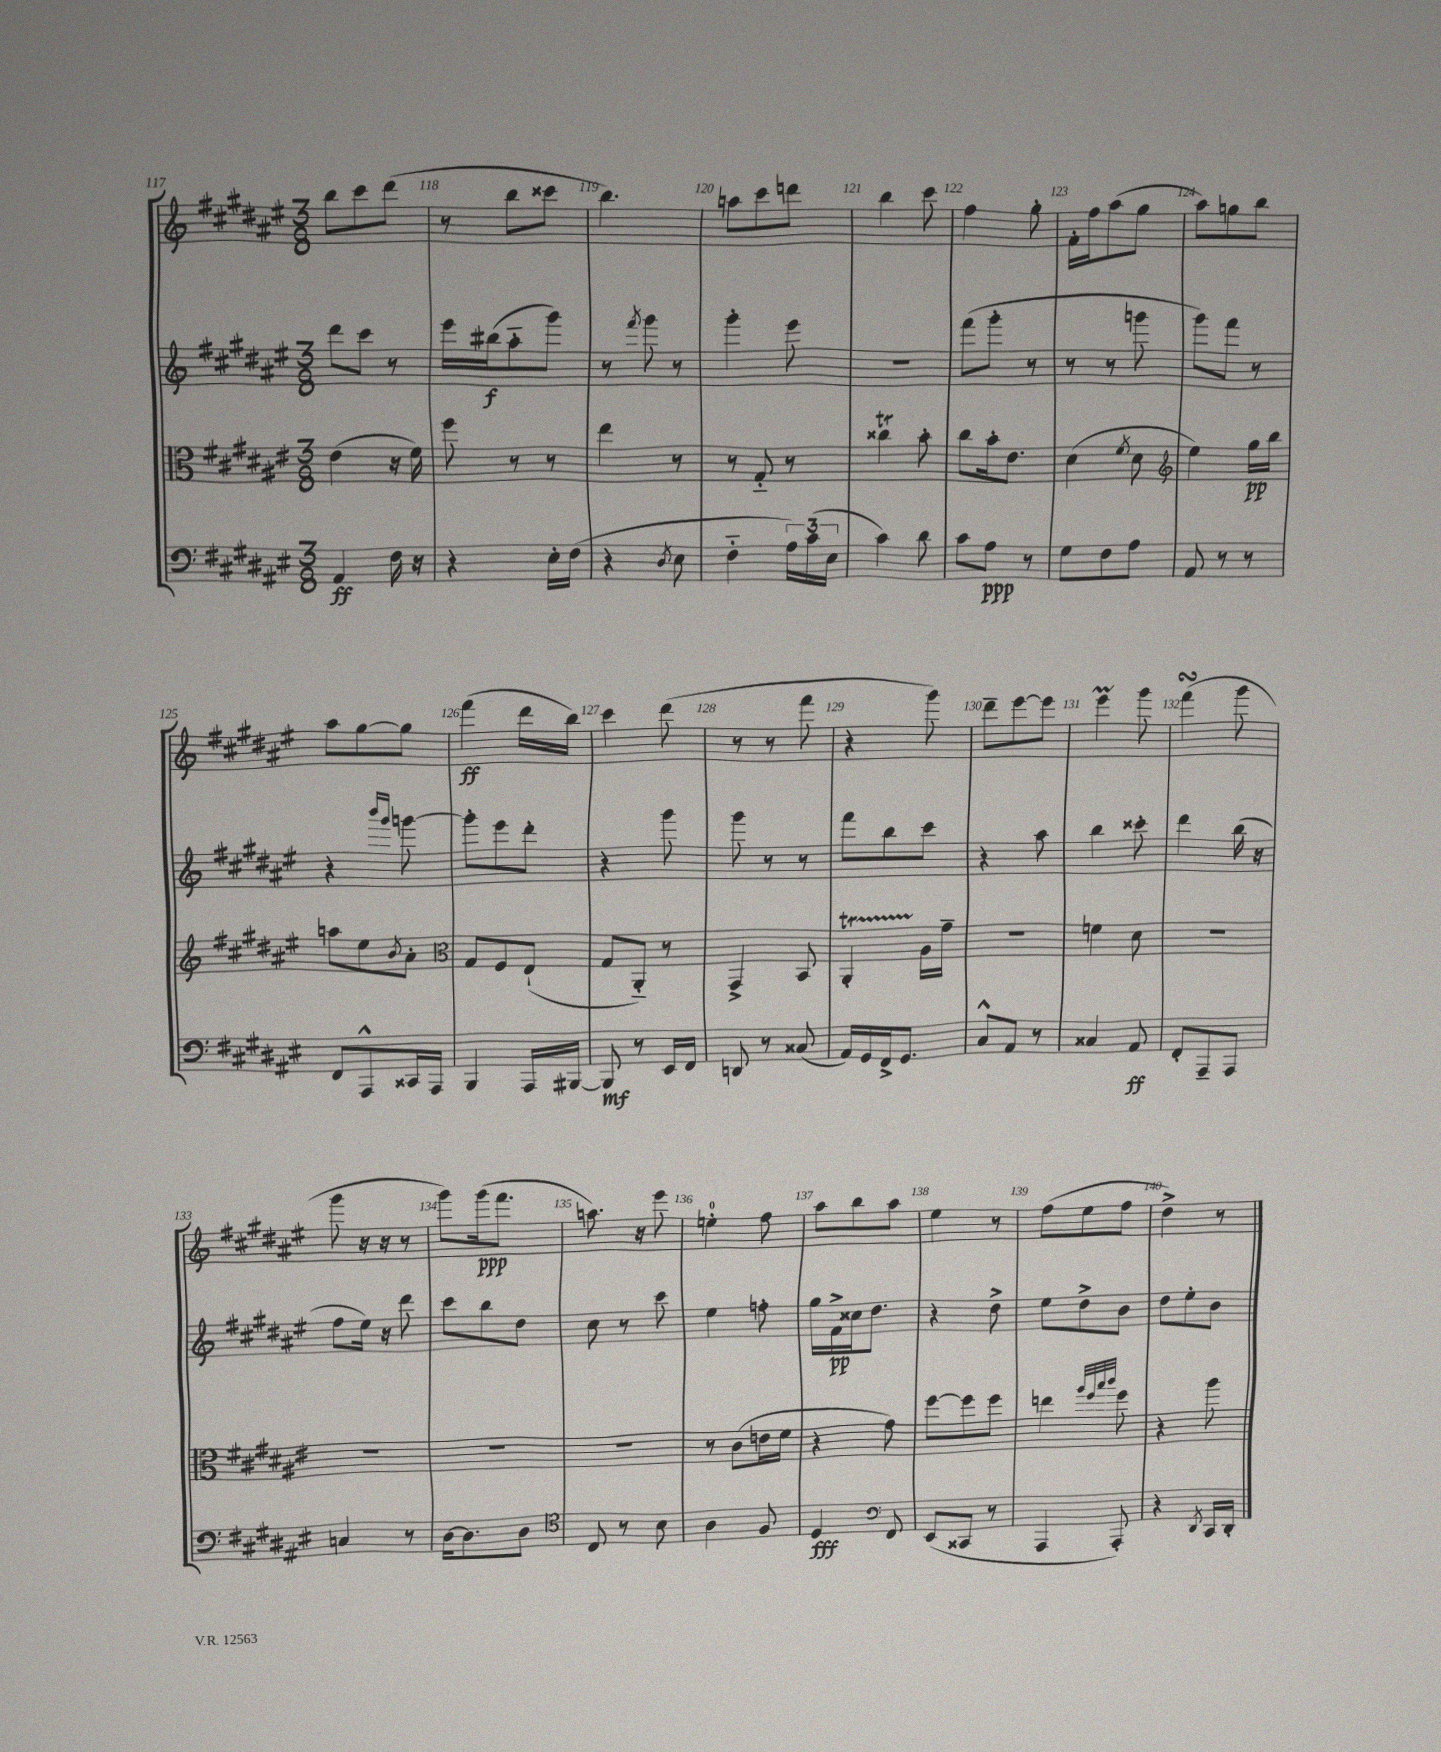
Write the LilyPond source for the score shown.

<<
\new StaffGroup <<
\new Staff = "s0" {
    \clef treble \key fis \major \numericTimeSignature \time 3/8
    b''8 cis'''8 dis'''8( |
    r8 b''8 cisis'''8 |
    b''4.) |
    a''8 cis'''8 d'''8 |
    b''4 cis'''8 |
    fis''4 gis''8-. |
    fis'16-. fis''16 ais''8( gis''8 |
    ais''8) g''8 b''8 |
    ais''8 gis''8~ gis''8 |
    fis'''4\ff( dis'''16 b''16) |
    cis'''4 dis'''8( |
    r8 r8 fis'''8 |
    r4 gis'''8) |
    dis'''8-- eis'''8~ eis'''8 |
    eis'''4\prall gis'''8 |
    fis'''4\turn( gis'''8 |
    gis'''8 r16 r16 r8 |
    gis'''8) gis'''16\ppp( fis'''8. |
    a''8.) r16 eis'''8 |
    e''4-0-. fis''8 |
    ais''8 b''8 ais''8 |
    eis''4 r8 |
    fis''8( eis''8 fis''8 |
    dis''4->) r8 \bar "|." |
}
\new Staff = "s1" {
    \clef treble \key fis \major \numericTimeSignature \time 3/8
    dis'''8 cis'''8 r8 |
    eis'''16 bis''16\f( ais''8-_ gis'''8) |
    r8 \acciaccatura { fis'''8 } gis'''8 r8 |
    gis'''4-. eis'''8 |
    R4. |
    fis'''8( gis'''8-. r8 |
    r8 r8 g'''8 |
    gis'''8) fis'''8 r8 |
    r4 \grace { b'''16 gis'''16 } g'''8~ |
    g'''8-. eis'''8 dis'''8-. |
    r4 gis'''8 |
    gis'''8 r8 r8 |
    fis'''8 b''8 cis'''8 |
    r4 ais''8 |
    b''4 cisis'''8-. |
    dis'''4 b''16( r16 |
    fis''8 eis''16) r16 dis'''8 |
    cis'''8 b''8 dis''8 |
    cis''8 r8 cis'''8 |
    eis''4 f''8-. |
    gis''16 fis'16->\pp cisis''16 dis''8. |
    r4 dis''8-> |
    eis''8 dis''8-> b'8 |
    dis''8 eis''8-. b'8 \bar "|." |
}
\new Staff = "s2" {
    \clef alto \key fis \major \numericTimeSignature \time 3/8
    eis'4( r16 fis'16) |
    fis''8 r8 r8 |
    eis''4 r8 |
    r8 gis8-_ r8 |
    cisis''4\trill b'8-. |
    cis''8 b'16-. eis'8. |
    dis'4( \acciaccatura { fis'8 } dis'8 |
    \clef treble eis''4) gis''16\pp b''16 |
    a''8 eis''8 \acciaccatura { b'8 } ais'8-. |
    \clef alto gis8 fis8 eis8-!( |
    gis8 ais,8-_) r8 |
    gis,4-> b,8 |
    ais,4-.\startTrillSpan ais16\stopTrillSpan gis'16-- |
    r4. |
    f'4 dis'8 |
    R4. |
    R4. |
    R4. |
    R4. |
    r8 cis'8( e'16 fis'16 |
    r4 gis'8) |
    fis''8~ fis''8 fis''8 |
    e''4 \grace { ais''32 fis''32 b''32 cis'''32 } fis''8 |
    r4 ais''8 \bar "|." |
}
\new Staff = "s3" {
    \clef bass \key fis \major \numericTimeSignature \time 3/8
    ais,4\ff fis16 r16 |
    r4 eis16-. fis16( |
    r4 \acciaccatura { dis8 } eis8 |
    fis4-_ \tuplet 3/2 { ais16) cis'16( eis16 } |
    cis'4) dis'8 |
    cis'8 ais8\ppp r8 |
    gis8 fis8 ais8 |
    ais,8 r8 r8 |
    fis,8 ais,,8-^ cisis,16 ais,,16 |
    b,,4 ais,,16 bis,,16~ |
    bis,,8\mf r8 eis,16 fis,16 |
    d,8 r8 cisis8( |
    ais,16) gis,16 fis,16-> gis,8. |
    cis8-^ ais,8 r8 |
    cisis4 ais,8\ff |
    fis,8-. ais,,8-- ais,,8 |
    c4 r8 |
    dis16~ dis8. dis8 |
    \clef tenor cis8 r8 b8 |
    ais4 fis8 |
    dis4\fff \clef bass fis,8 |
    eis,8( cisis,8 r8 |
    ais,,4 ais,,8-.) |
    r4 \acciaccatura { dis,8 } cis,16 dis,16-. \bar "|." |
}
>>
>>
\layout { \context { \Score currentBarNumber = #117 \override BarNumber.break-visibility = ##(#f #t #t) barNumberVisibility = #all-bar-numbers-visible } }
